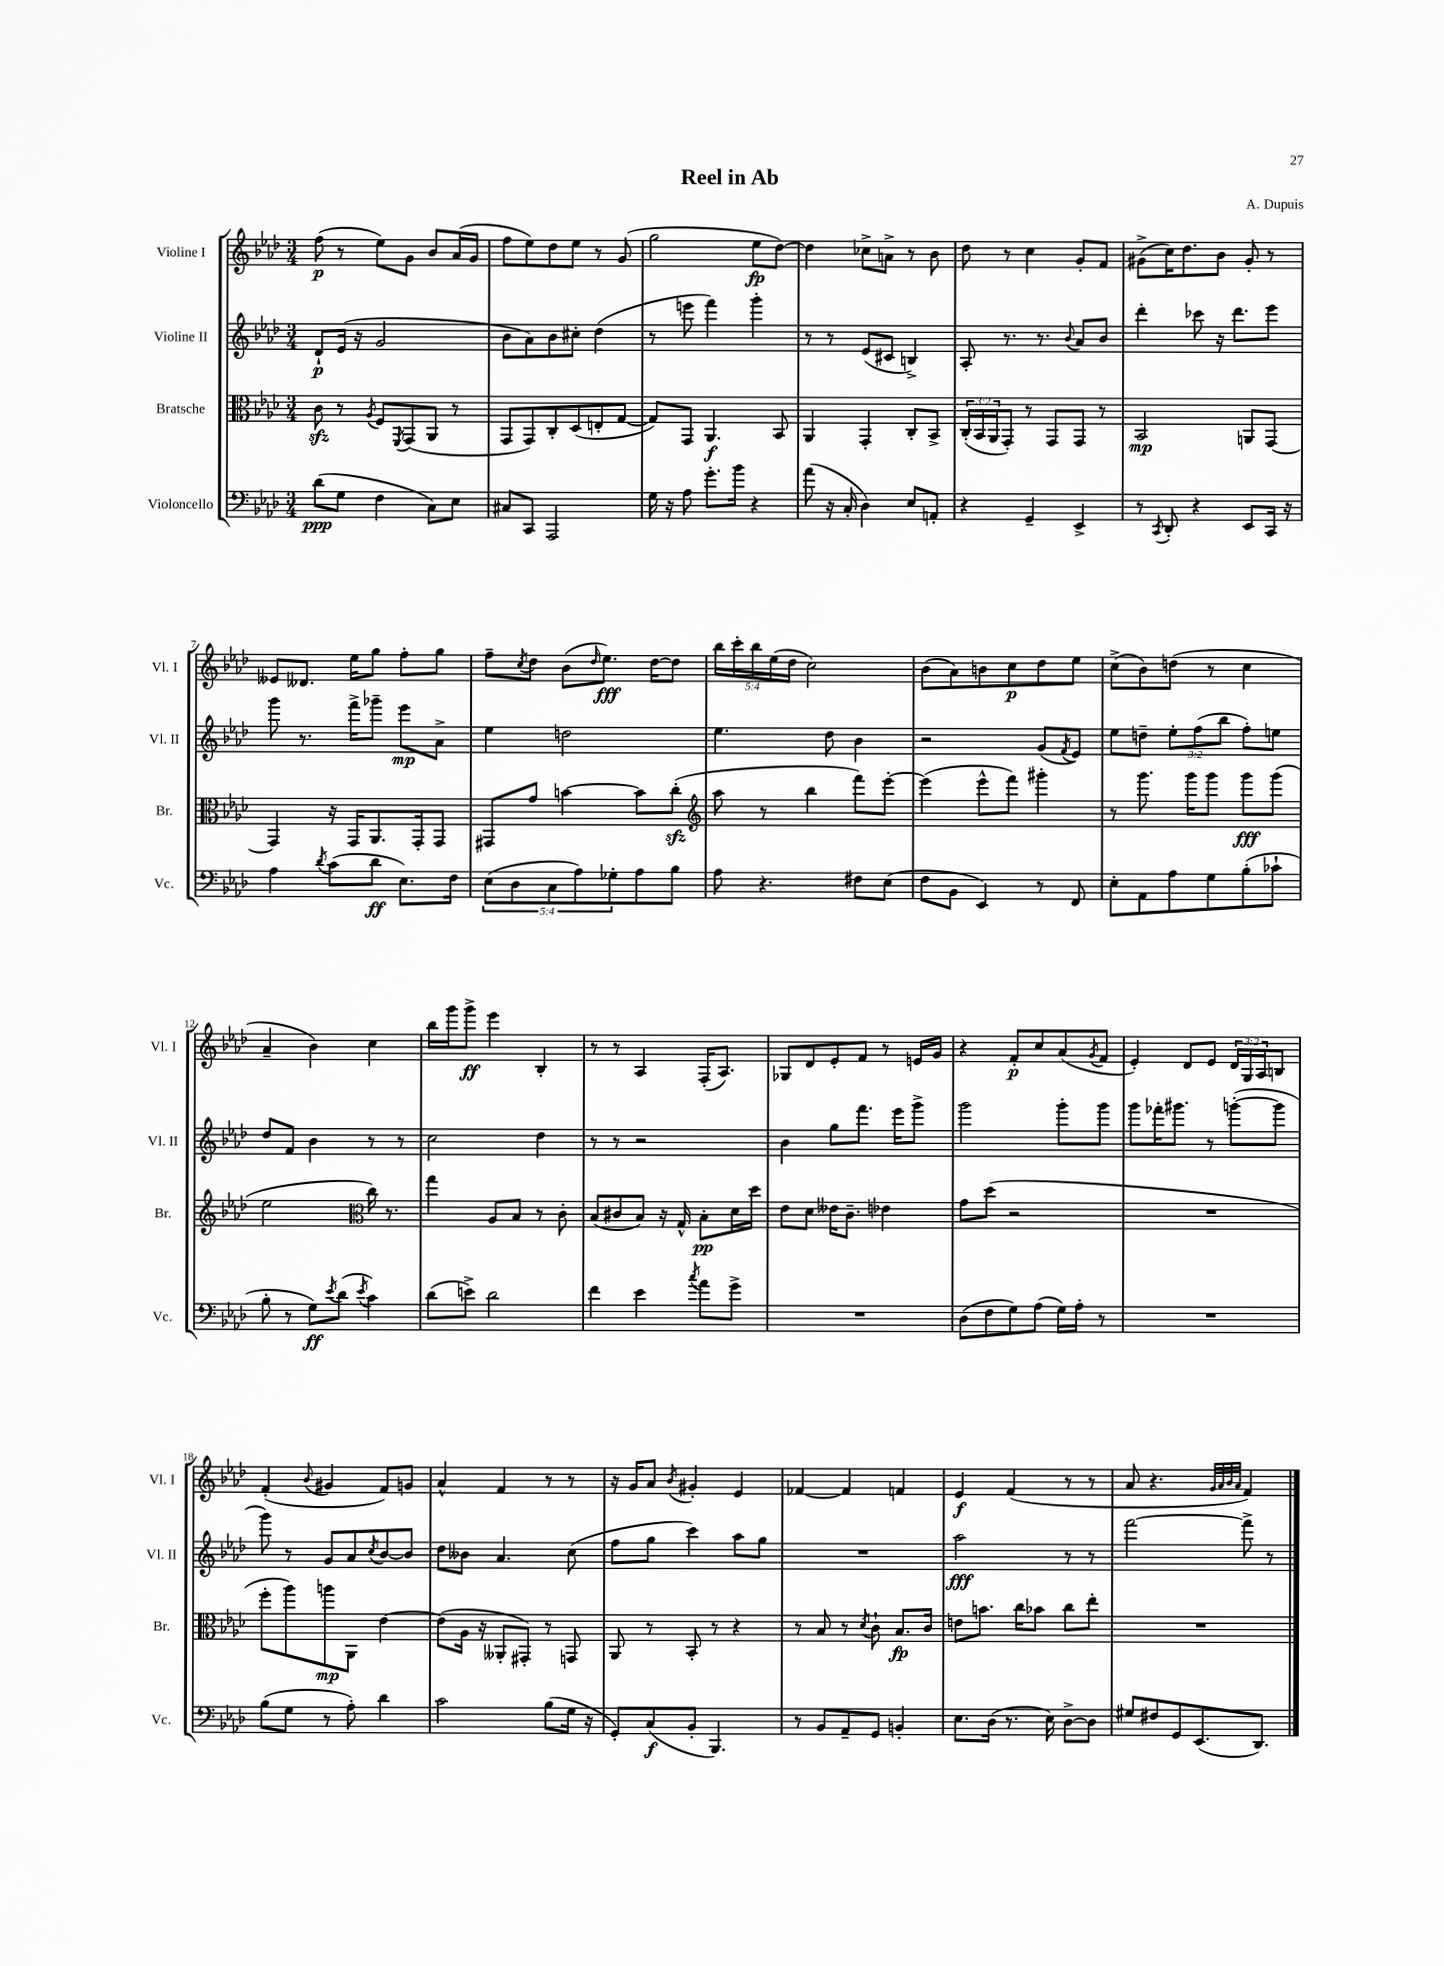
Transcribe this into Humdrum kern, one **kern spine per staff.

**kern	**kern	**kern	**kern
*staff4	*staff3	*staff2	*staff1
*clefF4	*clefC3	*clefG2	*clefG2
*k[b-e-a-d-]	*k[b-e-a-d-]	*k[b-e-a-d-]	*k[b-e-a-d-]
*M3/4	*M3/4	*M3/4	*M3/4
(8d-\L	8c\	8d-`/L	(8ff\
8G\J	8r	(16e-/Jk	8r
.	.	16r	.
.	8qA-/	.	.
4F\	8F/L	2g/	8ee-\L)
.	8qFF/	.	.
.	(8GG/	.	8g\J
8C\L)	8AA-/J	.	8b-/L
8E-\J	8r	.	(16a-/L
.	.	.	16g/JJ
=	=	=	=
8C#/L	8GG/L	8b-\L	8ff\L
8CC/J	8GG/)	8a-\)	8ee-\)
2AAA-/	8C'/	8b-\	8dd-\
.	(8D-/	8cc#'\J	8ee-\J
.	8E'/	(4dd-\	8r
.	[8G/J	.	(8g/
=	=	=	=
16G\	8G/]L)	8r	2gg\
16r	.	.	.
8A-\	8GG/J	8eee\	.
8.g'\L	4.AA-/	4fff\)	.
16b-\Jk	.	.	.
4r	.	4ggg'\	8ee-\L
.	8BB-/	.	[8dd-\J)
=	=	=	=
(8a-\	4AA-/	8r	4dd-\]
16r	.	8r	.
16C'/	.	.	.
4D-\)	4GG'/	(8e-/L	8cc-^\L
.	.	8c#/J	8a^\J
8E-/L	8C'/L	4B^/)	8r
8AA'/J	8BB-^/J	.	8b-\
=	=	=	=
4r	(24C'/LL	8A-'/	8dd-\
.	24BB-/	.	.
.	24AA-/J	.	.
.	8GG'/J)	8.r	8r
4GG~/	8r	.	4cc\
.	.	8.r	.
.	8GG/L	.	.
.	.	8qqb-/	.
4EE-^/	8GG/J	8a-/L	8g'/L
.	8r	8b-/J	8f/J
=	=	=	=
8r	2BB-/	4ddd-'\	(8g#^\L
8qCC/	.	.	.
8DD-'/	.	.	16cc\K)
.	.	.	8.dd-\
4r	.	8ccc-\	.
.	.	16r	8b-\J
.	.	8.ddd-\L	.
8EE-/L	8AA/L	.	8g#'/
16CC/Jk	[8GG/J	8eee-\J	8r
16r	.	.	.
=	=	=	=
4A-\	4GG/]	8ggg\	8e--/L
.	.	8.r	8.d--/J
8qd-/	.	.	.
(8c\L	16r	.	.
.	16GG/LK	16fff^\LK	16ee-\LK
8d-\J	8.AA-/	8ggg-~\J	8gg\J
8.E-\L)	.	8eee-\L	8ff'\L
.	16GG'/k	.	.
.	8GG/J	8a-^\J	8gg\J
16F\Jk	.	.	.
=	=	=	=
(10E-\L	8GG#/L	4ee-\	8ff~\L
10D-\	.	.	.
.	.	.	8qcc/
.	8g/J	.	8dd-\J
10C\	.	.	.
.	[4b\	2dd\	(8b-\L
10A-\)	.	.	.
.	.	.	16qqdd-/
.	.	.	8.ee-\J)
10G-'\	.	.	.
8A-\	8b\]L	.	.
.	.	.	[16dd-\LK
8B-\J	(8cc'\J	.	8dd-\]J
=	=	=	=
*	*clefG2	*	*
8A-\	8aa-\	4.ee-\	20bb-\LL
.	.	.	20ccc'\
.	.	.	20bb-\
4.r	8r	.	.
.	.	.	(20ee-\
.	.	.	20dd-\JJ
.	4bb-\	.	2cc\)
.	.	8dd-\	.
8F#\L	8fff\L)	4b-\	.
(8E-\J	[8eee-'\J	.	.
=	=	=	=
8F\L	(4eee-\]	2r	(8b-\L
8BB-\J	.	.	8a-\)
4EE-/)	8eee-^^\L	.	8b\
.	8fff\J)	.	8cc\
8r	4ggg#'\	(8g/L	8dd-\
.	.	8qf/	.
8FF/	.	8e-/J)	8ee-\J
=	=	=	=
8E-'\L	8r	8ee-\L	(8cc^\L
8AA-\	8.ggg\	8dd~\J	8b-\)
8A-\	.	12ee-'\L	(8dd\J
.	16ggg\LK	.	.
.	.	(12ff\	.
8G\	8ggg\J	.	8r
.	.	12bb-\J	.
(8B-'\	8ggg\L	8ff'\L)	4cc\
8c-`\J	(8ggg\J	8ee\J	.
=	=	=	=
8B-'\	2ee-\	8dd-/L	4a-~/
8r	.	8f/J	.
8G\L)	.	4b-\	4b-\)
8qe-/	.	.	.
(8d-\J	.	.	.
*	*clefC3	*	*
8qe-/	.	.	.
4c\)	16cc\)	8r	4cc\
.	8.r	.	.
.	.	8r	.
=	=	=	=
(8d-\L	4gg\	2cc\	16bb-\LL
.	.	.	16ggg\J
8e^\J)	.	.	8ggg^\J
2d-\	8A-/L	.	4eee-\
.	8B-/J	.	.
.	8r	4dd-\	4B-'/
.	8c'\	.	.
=	=	=	=
4f\	(8B-/L	8r	8r
.	8c#/	8r	8r
4e-\	8B-/J)	2r	4A-/
.	16r	.	.
.	16G^^/	.	.
8qcc/	.	.	.
8a-\L	8B-'\L	.	(16F'/LK
.	.	.	8.A-/J)
8g^\J	16d-\L	.	.
.	16dd-\JJ	.	.
=	=	=	=
2.r	8e-\L	4b-\	8G-/L
.	8d-\J	.	8d-/
.	16e--\LK	8gg\L	8e-'/
.	8.c~\J	.	.
.	.	8.fff\J	8f/J
.	4e-\	.	8r
.	.	16eee-\LK	.
.	.	8ggg^\J	16e/LL
.	.	.	16g/JJ
=	=	=	=
(8D-\L	8g\L	2ggg\	4r
8F\	(8dd-\J	.	.
8G\)	2r	.	8f'/L
(8A-\J	.	.	8cc/
16G\LL)	.	8ggg'\L	(8a-/
16A-'\JJ	.	.	.
.	.	.	8qg/
8r	.	8ggg\J	8f/J
=	=	=	=
2.r	2.r	8ggg\L	4e-'/)
.	.	16fff-'\K	.
.	.	8.ggg#\J	.
.	.	.	8d-/L
.	.	8r	8e-/J
.	.	([8ggg'\L	24d-/LL
.	.	.	24G/
.	.	.	24A-/J
.	.	8ggg\]J	8B/J
=	=	=	=
(8B-\L	8ff'\L	8ggg\)	(4f'/
8G\J	8aa-\)	8r	.
.	.	.	8qqb-/
8r	8aa\	8g/L	4g#/
8A-'\)	8AA-\J	8a-/	.
.	.	8qcc/	.
4d-\	[4e-\	[8b-/	8f/L)
.	.	8b-/]J	8g/J
=	=	=	=
2c\	(8e-\]L	8dd-\L	4a-^^/
.	16A-\Jk	8b--\J	.
.	16r	.	.
.	8AA--'/L	4.a-/	4f/
.	8GG#'/J)	.	.
(8B-\L	8r	.	8r
16G\Jk	8GG/	(8cc\	8r
16r	.	.	.
=	=	=	=
8GG'/L)	8AA-/	8ff\L	16r
.	.	.	16g/LK
(8C/	8r	8gg\J	8a-/J
.	.	.	8qb-/
8BB-'/J	8BB-'/	4ccc\)	4g#'/
4.BBB-/)	8r	.	.
.	4r	8aa-\L	4e-/
.	.	8gg\J	.
=	=	=	=
8r	8r	2.r	[4f-/
8BB-/L	8B-/	.	.
8AA-~/	8r	.	4f-/]
.	8qd-/	.	.
8GG/J	8c`\	.	.
4BB'/	8.B-/L	.	4f/
.	16c/Jk	.	.
=	=	=	=
8.E-\L	8e\L	2aa-\	4e-/
.	8.b\J	.	.
(16D-\Jk	.	.	.
8.r	.	.	(4f/
.	16cc\LK	.	.
.	8b-\J	.	.
16E-\)	.	.	.
[8D-^\L	8cc\L	8r	8r
8D-\]J	8ee-'\J	8r	8r
=	=	=	=
8G#/L	2.r	[2fff\	8a-/
8F#/	.	.	4.r
8GG/	.	.	.
(8.EE-/	.	.	.
.	.	.	32qqg/LLL
.	.	.	32qqa-/
.	.	.	32qqb-/
.	.	.	32qqa-/JJJ
.	.	8fff^\]	4f/)
8.DD-/J)	.	.	.
.	.	8r	.
==	==	==	==
*-	*-	*-	*-
